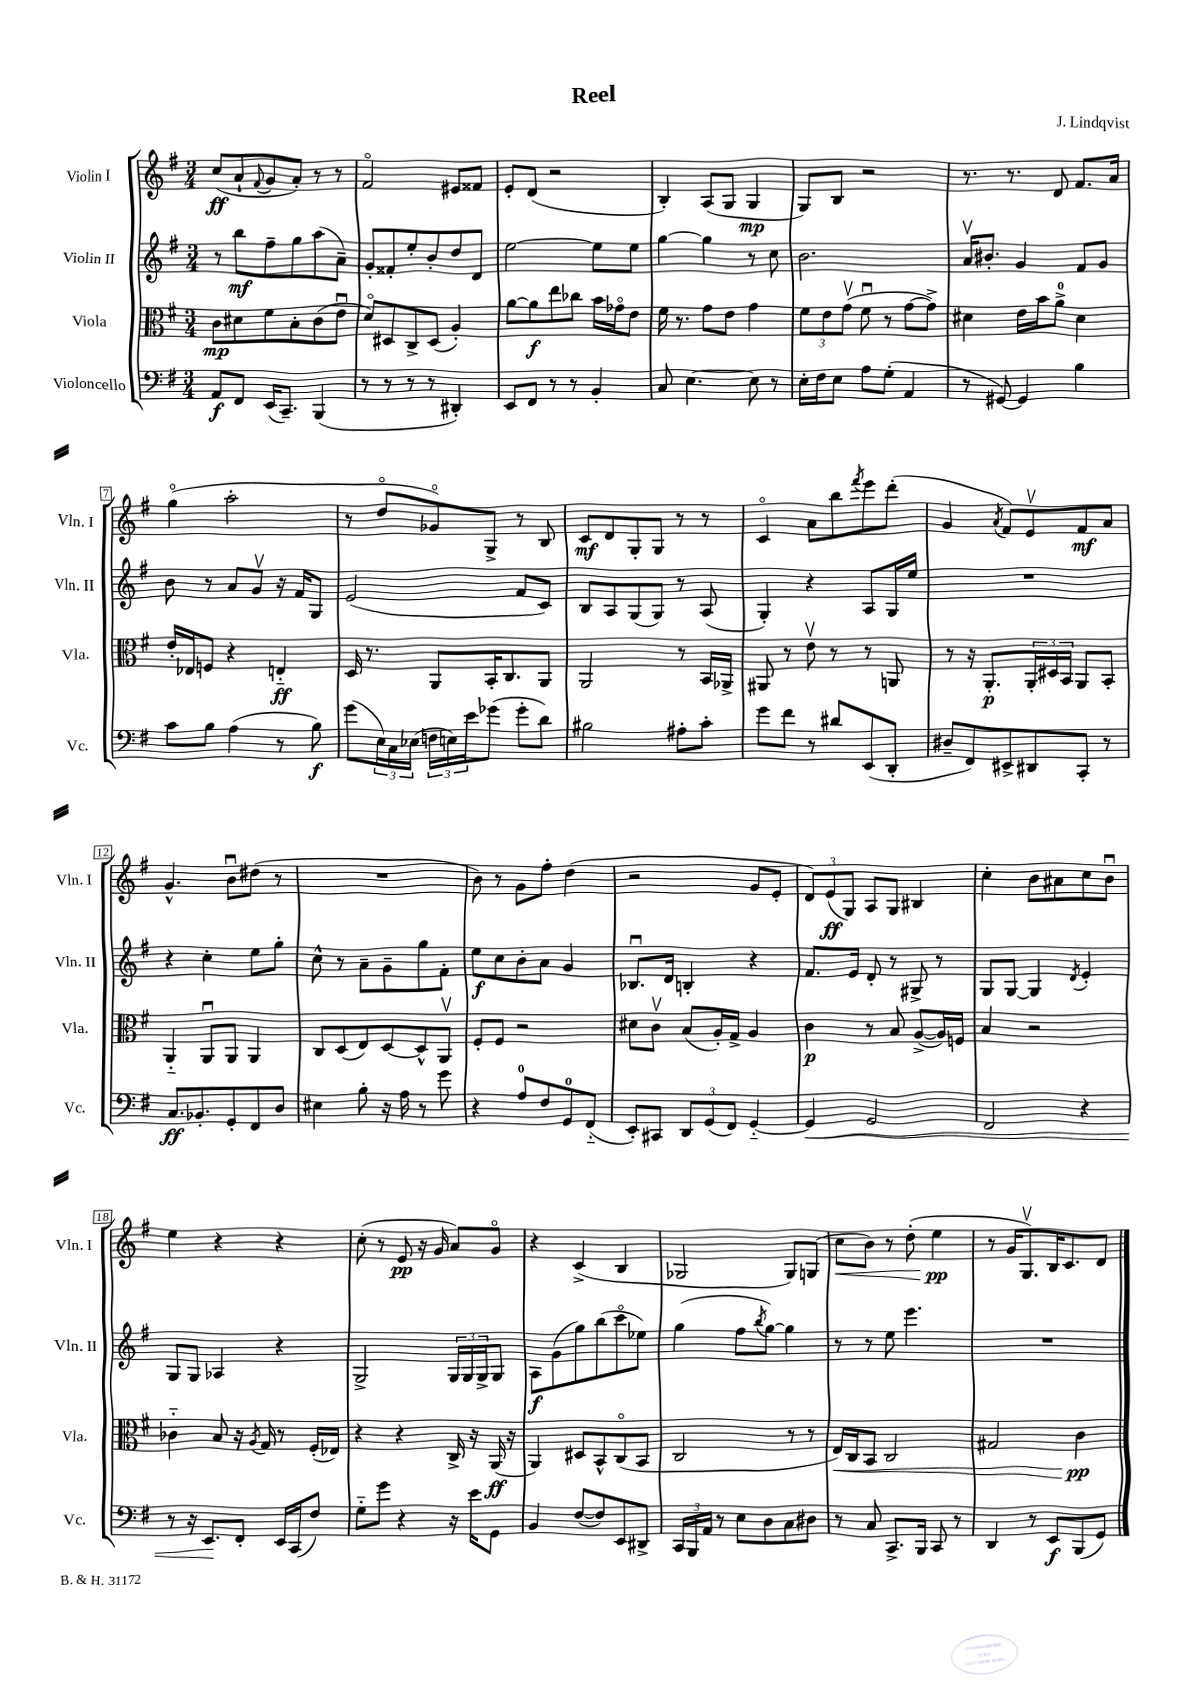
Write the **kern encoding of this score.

**kern	**dynam	**kern	**dynam	**kern	**dynam	**kern	**dynam
*part4	*part4	*part3	*part3	*part2	*part2	*part1	*part1
*staff4	*staff4	*staff3	*staff3	*staff2	*staff2	*staff1	*staff1
*I"Violoncello	*	*I"Viola	*	*I"Violin II	*	*I"Violin I	*
*I'Vc.	*	*I'Vla.	*	*I'Vln. II	*	*I'Vln. I	*
*clefF4	*	*clefC3	*	*clefG2	*	*clefG2	*
*k[f#]	*	*k[f#]	*	*k[f#]	*	*k[f#]	*
*M3/4	*	*M3/4	*	*M3/4	*	*M3/4	*
=1	=1	=1	=1	=1	=1	=1	=1
8AA/L	f	8c\L	mp	8r	.	(8cc/L	ff
8FF#/J	.	8d#X\	.	8bb\L	mf	8a`/	.
.	.	.	.	.	.	8qqf#/	.
(16EE/KL	.	8f#\	.	8ff#~\	.	8g/	.
8.CC~/J)	.	.	.	.	.	.	.
.	.	8B'\	.	8gg\	.	8a'/J)	.
(4BBB/	.	(8c\	.	(8aa\	.	8r	.
.	.	8eu\J	.	8a~\J)	.	8r	.
=2	=2	=2	=2	=2	=2	=2	=2
8r	.	8d/L)	.	8g'/L	.	2f#/	.
8r	.	8D#X/	.	8f##X'/	.	.	.
8r	.	8C^/	.	8ee'/	.	.	.
8r	.	(8D#/J	.	8b'/	.	.	.
4DD#X'/)	.	4A'/)	.	8dd/	.	8e#X/L	.
.	.	.	.	8d/J	.	8f##X/J	.
=3	=3	=3	=3	=3	=3	=3	=3
8EE/L	.	[8a\L	.	[2ee\	.	8e'/L	.
8FF#/J	.	8a\]	f	.	.	(8d/J	.
8r	.	8ee\	.	.	.	2r	.
8r	.	8cc-X\J	.	.	.	.	.
4BB'/	.	16b\LL	.	8ee\L]	.	.	.
.	.	16g-X\J	.	.	.	.	.
.	.	8e\J	.	8ee\J	.	.	.
=4	=4	=4	=4	=4	=4	=4	=4
8C/	.	16f#\	.	[4gg\	.	4B'/)	.
.	.	8.r	.	.	.	.	.
[4.E\	.	.	.	.	.	.	.
.	.	8g\L	.	4gg\]	.	(8A/L	.
.	.	8e\J	.	.	.	8G/J	.
8E\]	.	4g\	.	8r	.	4G/	mp
8r	.	.	.	8cc\	.	.	.
=5	=5	=5	=5	=5	=5	=5	=5
16E'\LL	.	12f#\L	.	2.b\	.	8G/L)	.
16F#\J	.	.	.	.	.	.	.
.	.	12e\	.	.	.	.	.
8E\J	.	.	.	.	.	8B/J	.
.	.	(12gv\J	.	.	.	.	.
8A\L	.	8f#u\	.	.	.	2r	.
(8G'\J	.	8r	.	.	.	.	.
4AA/	.	[8g\L	.	.	.	.	.
.	.	8g^\J])	.	.	.	.	.
=6	=6	=6	=6	=6	=6	=6	=6
8r	.	4d#X\	.	16av/KL	.	8.r	.
.	.	.	.	8.b#X'/J	.	.	.
[8GG#X/)	.	.	.	.	.	.	.
.	.	.	.	.	.	8.r	.
4GG#/]	.	16e\LL	.	4g/	.	.	.
.	.	16b\J	.	.	.	.	.
.	.	8a^\J	.	.	.	8d/	.
4B\	.	4d#\	.	8f#/L	.	8.f#/L	.
.	.	.	.	8g/J	.	.	.
.	.	.	.	.	.	16a/Jk	.
!!LO:LB:g=z
=7	=7	=7	=7	=7	=7	=7	=7
8c\L	.	16e'/LL	.	8b\	.	(4gg\	.
.	.	16E-X/J	.	.	.	.	.
8B\J	.	8Fn/J	.	8r	.	.	.
(4A\	.	4r	.	8a/L	.	2aa'\	.
.	.	.	.	8gv/J	.	.	.
8r	.	4En/	ff	16r	.	.	.
.	.	.	.	16f#/KL	.	.	.
8B\)	f	.	.	8G/J	.	.	.
=8	=8	=8	=8	=8	=8	=8	=8
(8g\L	.	16D/	.	(2e/	.	8r	.
.	.	8.r	.	.	.	.	.
24E\L)	.	.	.	.	.	8dd/L	.
24C\	.	.	.	.	.	.	.
(24E-X\JJ	.	.	.	.	.	.	.
24Fn\LL	.	8AA/L	.	.	.	8g-X/)	.
24En\)	.	.	.	.	.	.	.
24e\J	.	.	.	.	.	.	.
(8g-X\J	.	16BB'/K	.	.	.	8G^/J	.
.	.	8.C/	.	.	.	.	.
8g-'\L	.	.	.	8f#/L	.	8r	.
8d\J)	.	8AA/J	.	8c/J)	.	8B/	.
=9	=9	=9	=9	=9	=9	=9	=9
2B#X\	.	2AA/	.	8B/L	.	8c/L	mf
.	.	.	.	8A/	.	8d/	.
.	.	.	.	(8G/	.	8G'/	.
.	.	.	.	8G/J)	.	8G/J	.
8A#X'\L	.	8r	.	8r	.	8r	.
8c'\J	.	16BB/LL	.	(8A/	.	8r	.
.	.	16AA-X^/JJ	.	.	.	.	.
=10	=10	=10	=10	=10	=10	=10	=10
8g\L	.	8AA#X/	.	4G'/)	.	4c/	.
8f#\J	.	8r	.	.	.	.	.
8r	.	8ev\	.	4r	.	8a\L	.
8d#X/L	.	8r	.	.	.	8bb\	.
.	.	.	.	.	.	8qfff#/	.
(8EE/	.	8r	.	8A/L	.	8eee\	.
8DD'/J	.	8AAn/	.	16G/L	.	(8ddd'\J	.
.	.	.	.	16ee/JJ	.	.	.
=11	=11	=11	=11	=11	=11	=11	=11
8D#X~/L	.	8r	.	2.r	.	4g/	.
8FF#/)	.	16r	.	.	.	.	.
.	.	8.AA'/L	p	.	.	.	.
.	.	.	.	.	.	8qa/	.
8EE#X^/	.	.	.	.	.	8f#/L)	.
8DD#X/	.	24AA'/L	.	.	.	8ev/	.
.	.	24D#X/	.	.	.	.	.
.	.	24BB/JJ	.	.	.	.	.
8CC'/J	.	8AA/L	.	.	.	8f#/	mf
8r	.	8BB'/J	.	.	.	8a/J	.
!!LO:LB:g=z
=12	=12	=12	=12	=12	=12	=12	=12
8.C/L	ff	4AA/	.	4r	.	4.g^^/	.
8.BB-X'/	.	.	.	.	.	.	.
.	.	8AAu/L	.	4cc'\	.	.	.
8GG'/	.	8AA/J	.	.	.	8bu\L	.
8FF#/	.	4AA/	.	8ee\L	.	(8dd#X\J	.
8D/J	.	.	.	8gg'\J	.	8r	.
=13	=13	=13	=13	=13	=13	=13	=13
4E#X\	.	8C/L	.	8cc^^\	.	2.r	.
.	.	(8D/	.	8r	.	.	.
8B'\	.	8E/)	.	8a~\L	.	.	.
16r	.	[8D/	.	8g~\	.	.	.
16A\	.	.	.	.	.	.	.
8r	.	8D^^/]	.	8gg\	.	.	.
8g\	.	8AAv/J	.	8f#'\J	.	.	.
=14	=14	=14	=14	=14	=14	=14	=14
4r	.	8F#'/L	.	8ee\L	f	8b\)	.
.	.	8F#/J	.	8cc\	.	8r	.
8A/L	.	2r	.	8b'\	.	8g\L	.
8F#/	.	.	.	8a\J	.	8ff#'\J	.
8GG/	.	.	.	4g/	.	(4dd\	.
(8FF#/J	.	.	.	.	.	.	.
=15	=15	=15	=15	=15	=15	=15	=15
8EE'/L)	.	8d#X\L	.	8.B-Xu/L	.	2r	.
8CC#X/J	.	8cv\J	.	.	.	.	.
.	.	.	.	16d/Jk	.	.	.
12DD/L	.	(8B/L	.	4Bn'/	.	.	.
(12GG/	.	.	.	.	.	.	.
.	.	16A'/L)	.	.	.	.	.
12FF#/J)	.	.	.	.	.	.	.
.	.	16G^/JJ	.	.	.	.	.
[4GG/	.	4A/	.	4r	.	8g/L	.
.	.	.	.	.	.	8e'/J	.
=16	=16	=16	=16	=16	=16	=16	=16
!	!LO:HP:b	!	!	!	!	!	!
4GG/]	<	4c\	p	8.f#/L	.	12d/L)	.
.	.	.	.	.	.	(12e/	ff
.	.	.	.	.	.	12G/J)	.
.	.	.	.	16e/Jk	.	.	.
2GG/	.	8r	.	8d'/	.	8A/L	.
.	.	8B/	.	8r	.	8G/J	.
.	.	([8A^/L	.	8G#X^/	.	4B#X/	.
.	.	16A/L])	.	8r	.	.	.
.	.	16Fn/JJ	.	.	.	.	.
=17	=17	=17	=17	=17	=17	=17	=17
2FF#/	.	4B/	.	8G/L	.	4cc'\	.
.	.	.	.	[8G/J	.	.	.
.	.	2r	.	4G/]	.	8b\L	.
.	.	.	.	.	.	8a#X\	.
.	.	.	.	8qd/	.	.	.
4r	.	.	.	4e'/	.	8cc\	.
.	.	.	.	.	.	8bu\J	.
!!LO:LB:g=z
=18	=18	=18	=18	=18	=18	=18	=18
8r	.	4c-X\	.	8G/L	.	4ee\	.
16r	.	.	.	8G/J	.	.	.
8.EE/L	.	.	.	.	.	.	.
.	.	8B/	.	4A-X/	.	4r	.
8FF#'/J	[	16r	.	.	.	.	.
.	.	8qA/	.	.	.	.	.
.	.	16G/	.	.	.	.	.
16EE/LL	.	8r	.	4r	.	4r	.
(16CC/J	.	.	.	.	.	.	.
8F#/J)	.	(16F#'/LL	.	.	.	.	.
.	.	16E-X/JJ)	.	.	.	.	.
=19	=19	=19	=19	=19	=19	=19	=19
8G\L	.	4r	.	2G^/	.	(8cc'\	.
8g\J	.	.	.	.	.	8r	.
4r	.	4r	.	.	.	8e/	pp
.	.	.	.	.	.	16r	.
.	.	.	.	.	.	16g/	.
16r	.	16C^/	.	24G/LL	.	8a/L)	.
.	.	.	.	24G/	.	.	.
16e\KL	.	16r	.	.	.	.	.
.	.	.	.	24G^/J	.	.	.
8GG\J	.	(16AA/	ff	8G/J	.	8g/J	.
.	.	16r	.	.	.	.	.
=20	=20	=20	=20	=20	=20	=20	=20
4BB/	.	4AA/)	.	8A\L	f	4r	.
.	.	.	.	(8g\	.	.	.
([8F#/L	.	8D#X/L	.	8gg\)	.	(4c^/	.
8F#/])	.	8BB^^/	.	(8bb\	.	.	.
8EE/	.	(8C/	.	8ccc\	.	4B/	.
8DD#X^/J	.	8BB/J	.	8ee-X\J)	.	.	.
=21	=21	=21	=21	=21	=21	=21	=21
24CC/LL	.	2C/	.	(4gg\	.	2G-X/	.
24BBB/	.	.	.	.	.	.	.
24AA/JJ	.	.	.	.	.	.	.
8r	.	.	.	.	.	.	.
8E\L	.	.	.	8ff#\L	.	.	.
.	.	.	.	8qbb/	.	.	.
8D\	.	.	.	[8gg\J)	.	.	.
8C\	.	8r	.	4gg\]	.	8G-/L)	.
8D#X\J	.	8r	.	.	.	(8Gn/J	.
=22	=22	=22	=22	=22	=22	=22	=22
!	!	!	!LO:HP:b	!	!	!	!LO:HP:b
8r	.	16E/LL)	<	8r	.	8cc\L	<
.	.	16C/J	.	.	.	.	.
8C/	.	8BB/J	.	8r	.	8b\J)	.
8.CC^/L	.	2C/	.	8ee\	.	8r	.
.	.	.	.	4.eee\	.	(8dd'\	.
16BBB/Jk	.	.	.	.	.	.	.
8CC/	.	.	.	.	.	4ee\	pp
8r	.	.	.	.	.	.	.
.	.	.	.	.	.	.	[
=23	=23	=23	=23	=23	=23	=23	=23
4DD/	.	2G#X/	.	2.r	.	8r	.
.	.	.	.	.	.	16g/KL	.
.	.	.	.	.	.	8.Gv/)	.
8r	.	.	.	.	.	.	.
8EE/L	f	.	.	.	.	16B/K	.
.	.	.	.	.	.	8.c/	.
(8BBB/	.	4c\	pp	.	.	.	.
8GG/J)	.	.	.	.	.	8d/J	.
.	.	.	[	.	.	.	.
==	==	==	==	==	==	==	==
*-	*-	*-	*-	*-	*-	*-	*-
